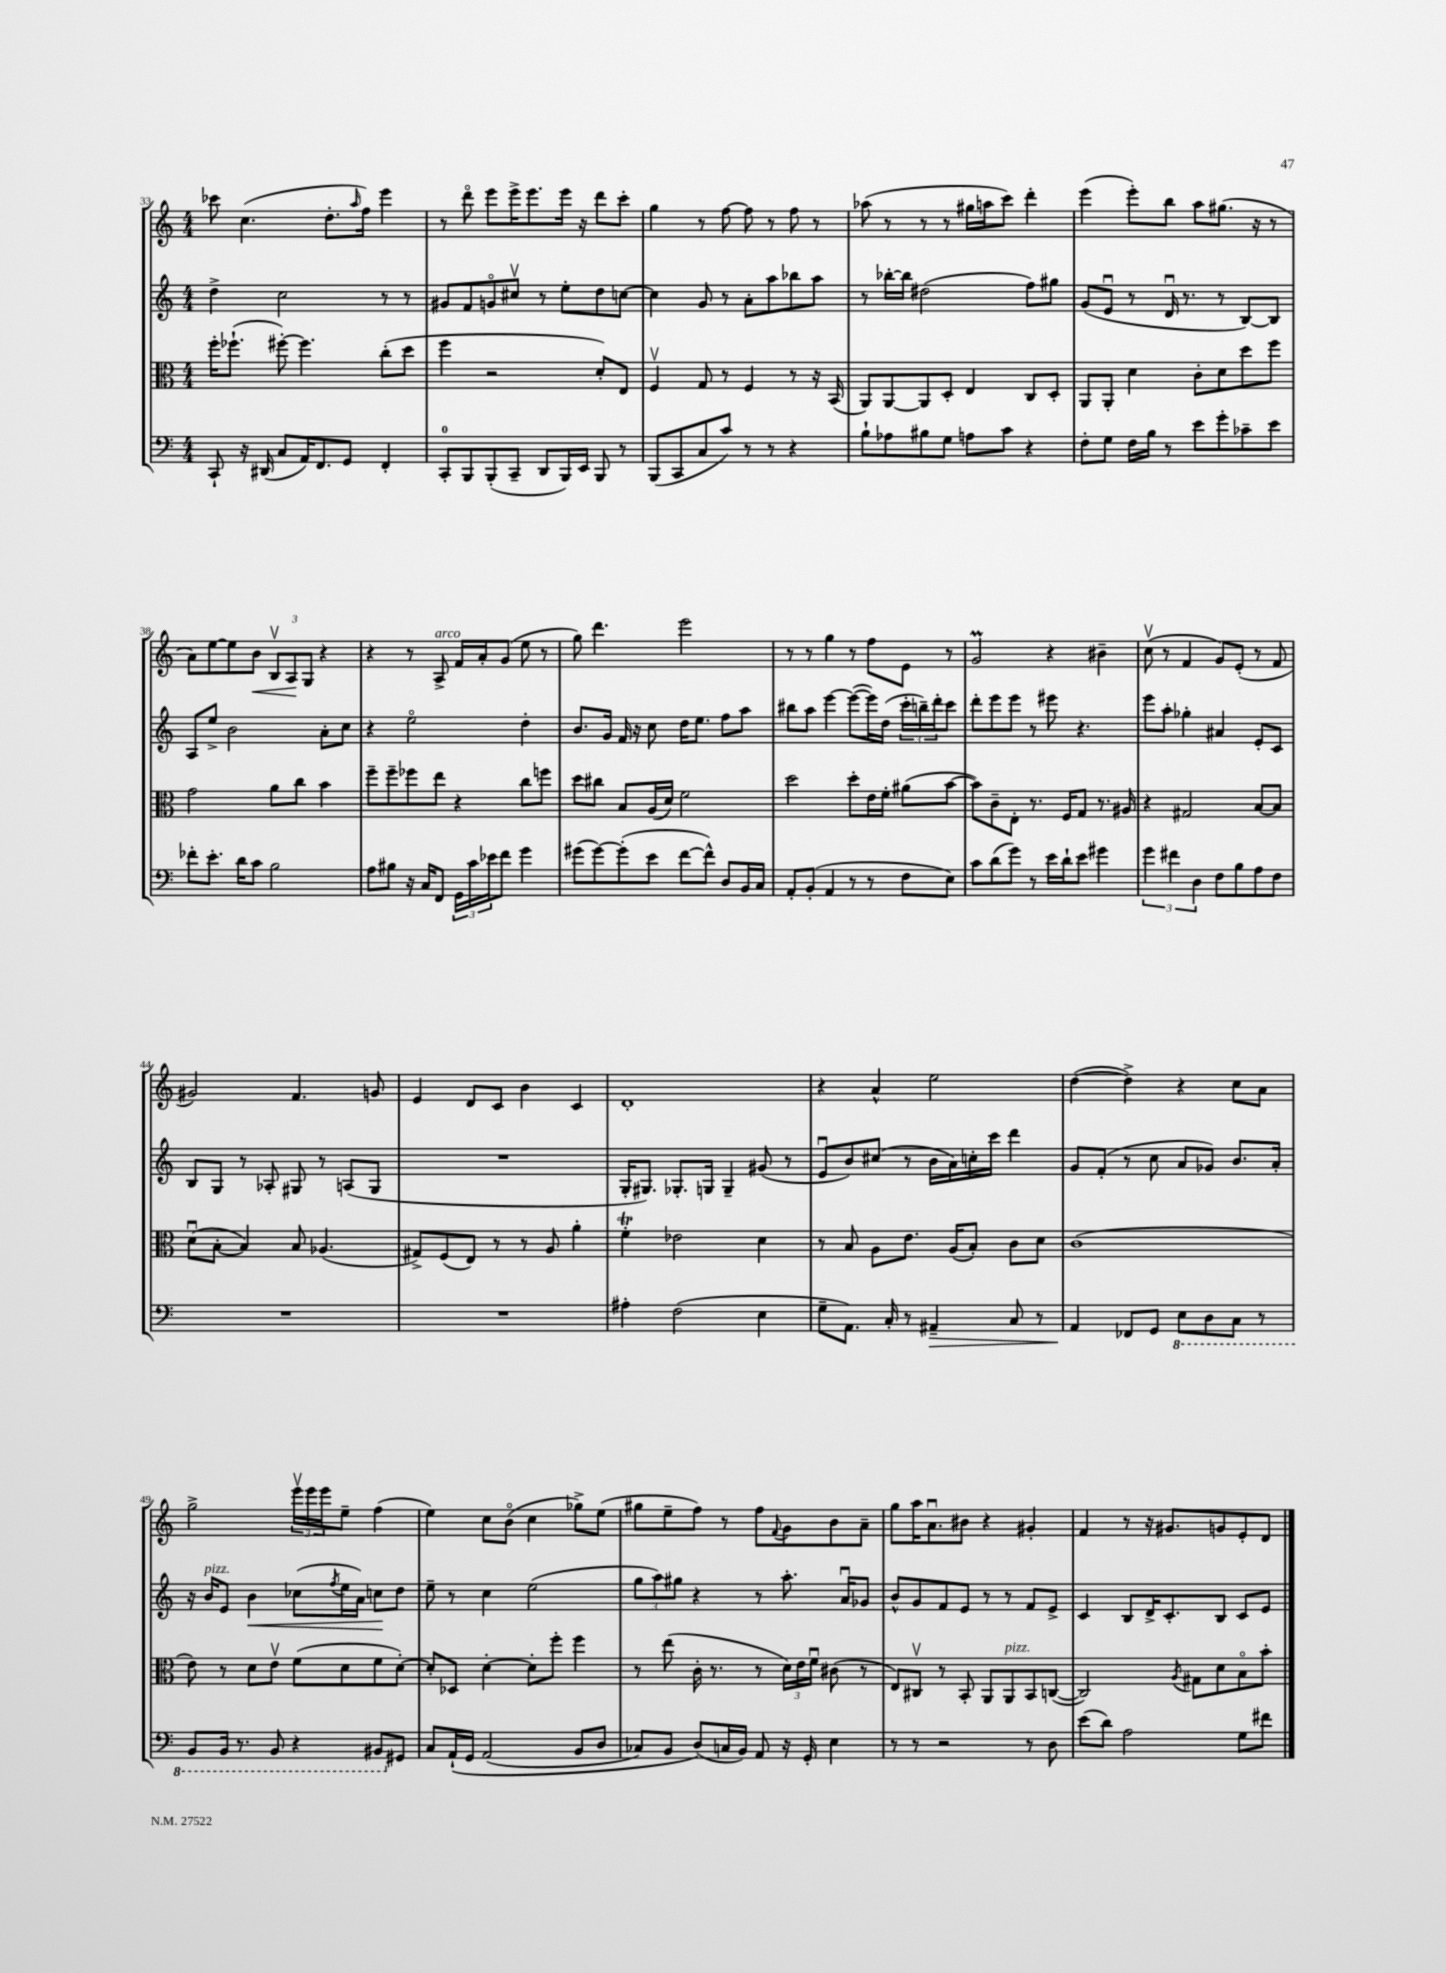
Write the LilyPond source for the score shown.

<<
\new StaffGroup <<
\new Staff = "s0" {
    \clef treble \key c \major \numericTimeSignature \time 4/4
    ces'''8 c''4.( d''8.-. \grace { a''16 } f''16) e'''4 |
    r8 d'''8\flageolet e'''8 e'''16-> e'''8. e'''16 r16 d'''8 c'''8-. |
    g''4 r8 f''8~ f''8 r8 f''8 r8 |
    aes''8( r8 r8 r8 gis''16 a''16 c'''8) d'''4-. |
    e'''4( e'''8-.) b''8 a''8 gis''8.( r16 r8 |
    a'8) e''8~ e''8 b'8\< \tuplet 3/2 { b8\upbow a8\! g8 } r4 |
    r4 r8 a8->^\markup { \italic "arco" } f'16 a'16-. g'8( e''8 r8 |
    g''8) d'''4. e'''2 |
    r8 r8 g''4 r8 f''8 e'8 r8 |
    g'2\prall r4 bis'4-- |
    c''8\upbow( r8 f'4 g'8) e'8-.( r8 f'8 |
    gis'2) f'4. g'8 |
    e'4 d'8 c'8 b'4 c'4 |
    d'1-. |
    r4 a'4-^ e''2 |
    d''4~( d''4->) r4 c''8 a'8 |
    g''2-> \tuplet 3/2 { e'''16\upbow e'''16 e'''16 } e''8-- f''4( |
    e''4) c''8 b'8\flageolet( c''4 ges''8->) e''8( |
    gis''8 e''8-- f''8) r8 f''8 \appoggiatura { f'8 } g'8 b'8 a'8-- |
    g''8 a''16 a'8.\downbow bis'8 r4 gis'4-. |
    f'4 r8 r16 gis'8. g'8 e'8-. d'8 \bar "|." |
}
\new Staff = "s1" {
    \clef treble \key c \major \numericTimeSignature \time 4/4
    d''4-> c''2 r8 r8 |
    gis'8 f'8 g'8\flageolet cis''8\upbow r8 e''8-. d''8 c''8~ |
    c''4 g'8 r8 a'8-. a''8 bes''8 a''8 |
    r8 bes''16~-. bes''16 dis''2( f''8) gis''8 |
    g'8( e'8\downbow r8 d'16\downbow r8. r8 b8~) b8 |
    a8 e''8-> b'2 a'8-. c''8 |
    r4 e''2\flageolet d''4-. |
    b'8. g'16 f'16 r16 c''8 d''16 e''8. f''8 a''8 |
    bis''8 a''8 e'''4~ e'''8~( e'''16) d''16( \tuplet 3/2 { c'''16-. b''16--) d'''16-. } c'''8 |
    d'''8-. e'''8 e'''8 r8 eis'''8 r4. |
    e'''8 a''8-. ges''4-. ais'4 e'8-. c'8 |
    b8 g8 r8 aes8-. gis8 r8 a8( gis8 |
    R1 |
    g16-. gis8.) ges8.-. g16 g4-- gis'8( r8 |
    e'8\downbow b'8) cis''8( r8 b'16 a'16) c''16-. c'''16 d'''4 |
    g'8 f'8-.( r8 c''8 a'8 ges'8) b'8. a'16-. |
    r16 b'16^\markup { \italic "pizz." } e'8 b'4\< ces''8( \acciaccatura { f''8 } e''16 a'16) c''8\! d''8 |
    e''8-- r8 c''4 e''2( |
    \tuplet 3/2 { g''8 a''8) gis''8 } r4 r8 a''8.-. a'16\downbow ges'8 |
    b'8-^ g'8 f'8 e'8 r8 r8 f'8 e'8-> |
    c'4 b8 d'16-> c'8.-. b8 c'8 e'8 \bar "|." |
}
\new Staff = "s2" {
    \clef alto \key c \major \numericTimeSignature \time 4/4
    f''16-. fes''8.-!( fis''8~-.) fis''4. c''8-.( d''8 |
    f''4 r2 d'8-.) e8 |
    f4\upbow g8 r8 f4 r8 r16 b,16( |
    a,8) a,8~ a,8 d8-. e4 c8 d8-. |
    a,8 a,8-. d'4 c'8-. d'8 d''8 f''8 |
    g'2 a'8 c''8 b'4 |
    f''8-- f''8-- fes''8 e''8 r4 c''8 f''8 |
    d''8 cis''8 b8 a16( d'16) f'2 |
    d''2 d''8-. e'16 f'16-. ais'8( b'8~ |
    b'8) c'8-- e8-. r8. f16 g8 r8. ais16 |
    r4 gis2 b8~ b8 |
    d'8\downbow( b8~-. b4) b8 aes4.( |
    gis8->) f8( e8) r8 r8 a8 a'4-. |
    f'4-.\trill ees'2 d'4 |
    r8 b8 a8 e'8. a16( b8-.) c'8 d'8 |
    c'1( |
    e'8) r8 d'8 e'8\upbow f'8( d'8 f'8 d'8~-.) |
    d'8-. des8 d'4~-. d'8-. f''8-. f''4 |
    r8 e''8( c'16-. r8. r8 \tuplet 3/2 { d'16) e'16 f'16\downbow } cis'8( r8 |
    e8) cis8\upbow r8 b,8-. a,8 a,8^\markup { \italic "pizz." } b,8 c8~( |
    c2) \acciaccatura { a8 } gis8 d'8 b8\flageolet b'8-. \bar "|." |
}
\new Staff = "s3" {
    \clef bass \key c \major \numericTimeSignature \time 4/4
    c,8-! r16 dis,16( c8 a,16) f,8. g,8 f,4-. |
    c,8-0-. b,,8 b,,8-.( c,8-- d,8 b,,16) e,16 b,,8 r8 |
    b,,8( c,8 c8 c'8) r8 r8 r4 |
    b8-! aes8 bis8 g8 a8 c'8 r4 |
    f8-. g8 f16 b16 r8 e'8 g'8-. ces'8-- e'8 |
    fes'8-. e'8.-. d'16 c'8 b2 |
    a8 bis8 r16 c16 f,8 \tuplet 3/2 { g,16 c'16 ees'16 } f'8 g'4 |
    gis'8( gis'8~) gis'8-.( e'8 f'8~ f'8-^) d8 b,16 c16 |
    a,8-. b,8-.( a,4 r8 r8 f8 e8) |
    c'8 d'8( g'8) r8 e'16 d'16-! e'8 gis'4 |
    \tuplet 3/2 { g'4 fis'4 d4 } f8 b8 a8 f8 |
    R1 |
    R1 |
    ais4-. f2( e4 |
    g8-- a,8.) c16-. r8 ais,4--\> c8 r8 |
    a,4\! fes,8 g,8 \ottava #-1 e,8 d,8 c,8 r8 |
    b,,8 b,,16 r8. b,,8 r4 bis,,8 \ottava #0 gis,8 |
    c8 a,16-!\( g,16 a,2( b,8 d8 |
    ces8) b,8 d8(\) c16 b,16) a,8 r16 g,16-. e4 |
    r8 r8 r2 r8 d8 |
    e'8( d'8) a2 g8 fis'8 \bar "|." |
}
>>
>>
\layout { \context { \Score currentBarNumber = #33 } }
